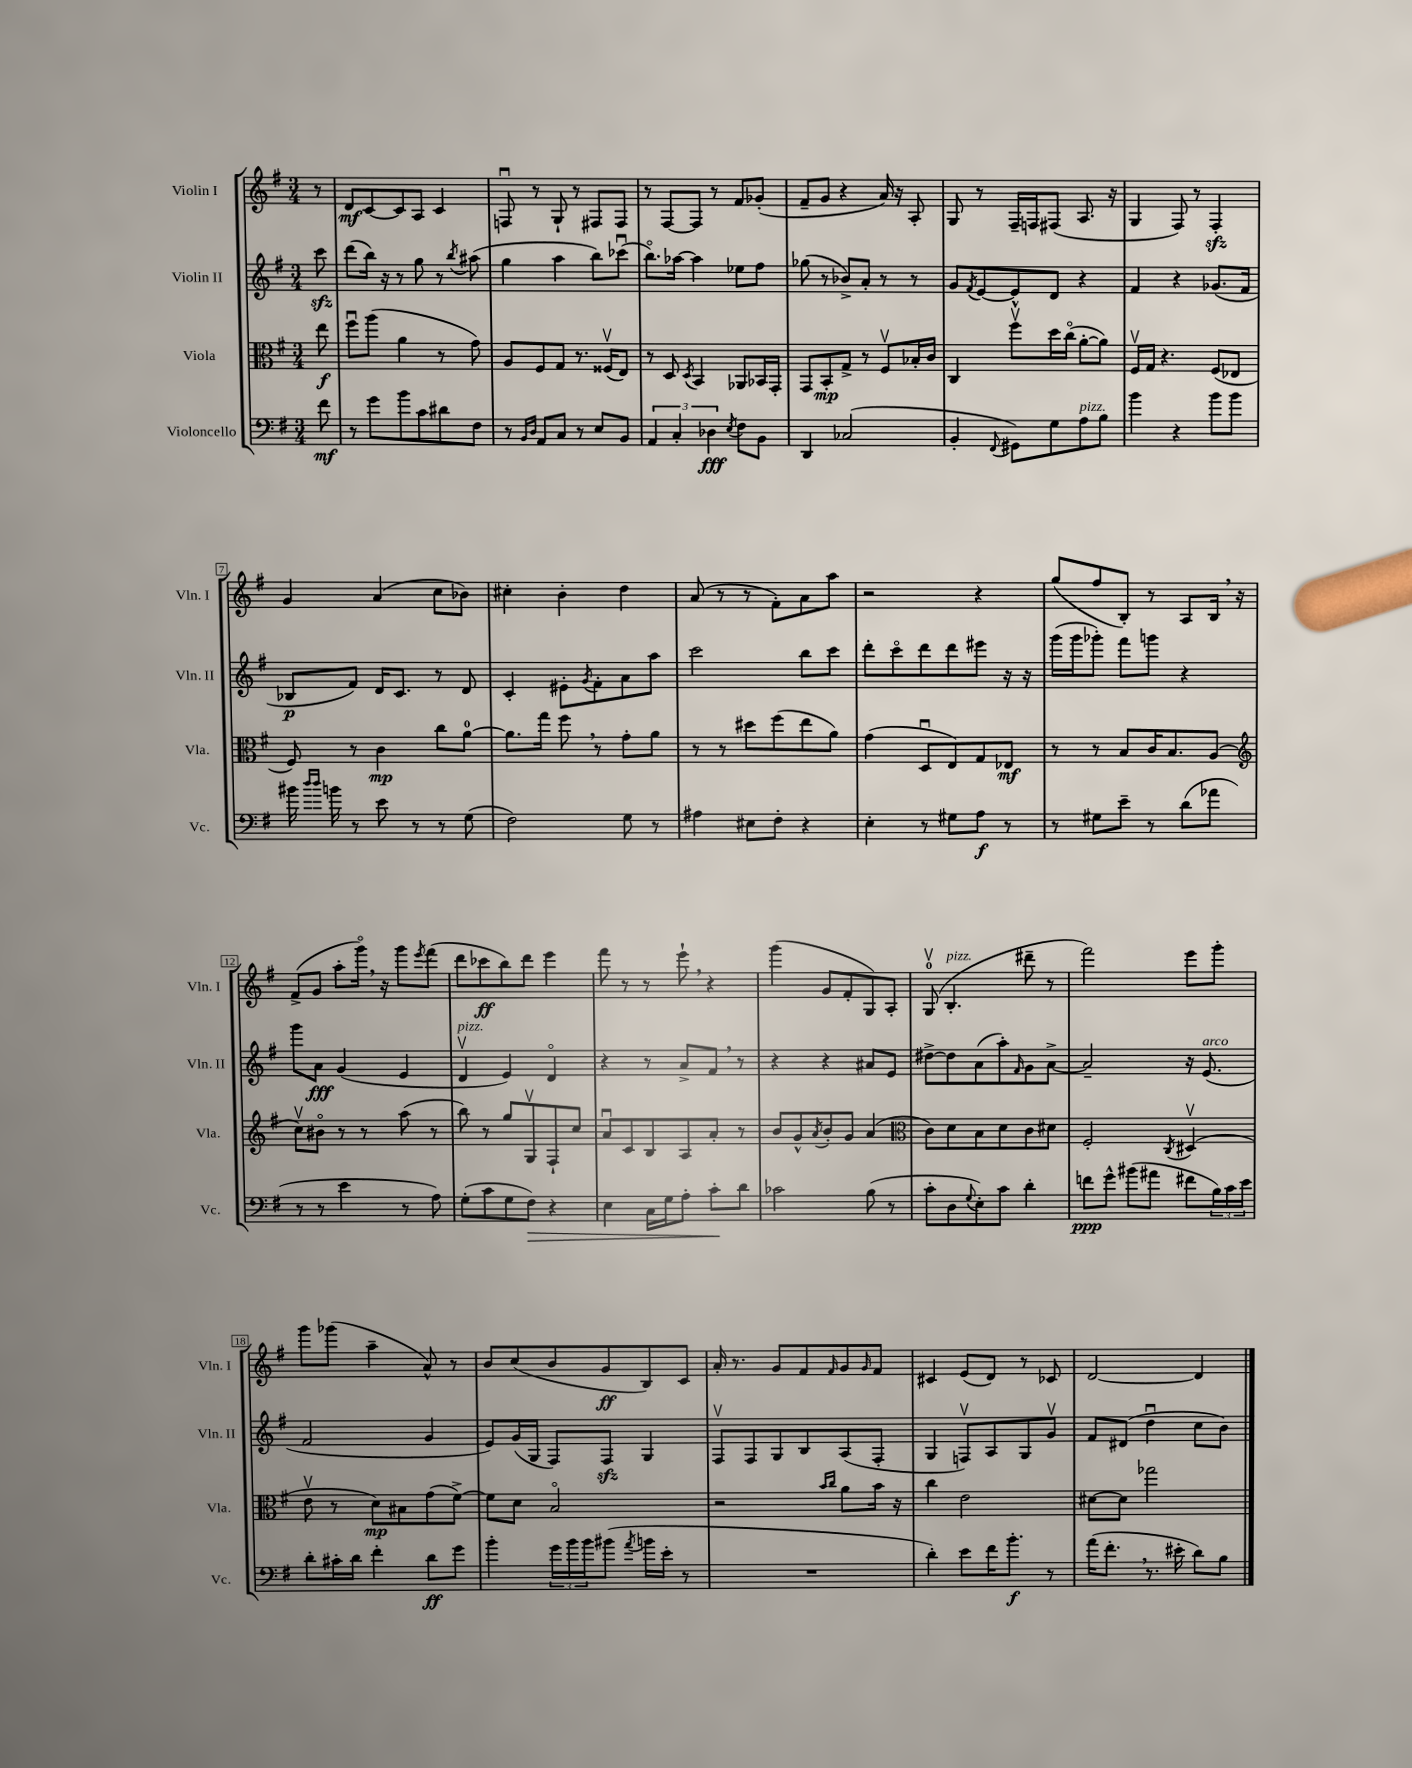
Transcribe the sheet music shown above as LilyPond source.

<<
\new StaffGroup <<
\new Staff = "s0" \with { instrumentName = "Violin I" shortInstrumentName = "Vln. I" } {
    \clef treble \key g \major \numericTimeSignature \time 3/4 \partial 8
    r8 |
    d'8\mf c'8~ c'8 a8 c'4 |
    f8\downbow r8 g8-! r8 fis8 fis8 |
    r8 fis8~ fis8 r8 fis'8 ges'8-.( |
    fis'8-- g'8 r4 a'16) r16 a8-. |
    g8 r8 fis16-- f16 fis8( a8. r16 |
    g4 fis8) r8 fis4-.\sfz |
    g'4 a'4( c''8 bes'8) |
    cis''4-. b'4-. d''4 |
    a'8( r8 r8 fis'8-.) a'8 a''8 |
    r2 r4 |
    g''8( fis''8 b8-.) r8 a8 b16 \breathe r16 |
    fis'8->( g'8 a''8-. g'''16\flageolet) \breathe r16 g'''8 \acciaccatura { e'''8 } fis'''8( |
    d'''8 ces'''8\ff b''8) d'''8 e'''4 |
    fis'''8 r8 r8 e'''8-! \breathe r4 |
    g'''4( g'8 fis'8-. g8) a8-. |
    g8-0\upbow( b4.-.^\markup { \italic "pizz." } dis'''8-- r8 |
    fis'''2) e'''8 g'''8-. |
    g'''8 ges'''8( a''4-- a'8-^) r8 |
    b'8 c''8( b'8 g'8\ff b8) c'8 |
    a'16-. r8. g'8 fis'8 \grace { fis'16 } g'8 \grace { g'16 } fis'8 |
    cis'4 e'8( d'8) r8 ces'8 |
    d'2~ d'4 \bar "|." |
}
\new Staff = "s1" \with { instrumentName = "Violin II" shortInstrumentName = "Vln. II" } {
    \clef treble \key g \major \numericTimeSignature \time 3/4 \partial 8
    c'''8\sfz |
    d'''8( b''16) r16 r8 g''8 r8 \acciaccatura { b''8 } ais''8( |
    g''4 a''4 b''8) ces'''8\downbow( |
    b''8.\flageolet) aes''16~ aes''4 ees''8 fis''8 |
    ges''8( r8 bes'8->) a'8-. r8 r8 |
    g'8 \acciaccatura { fis'8 } e'8~ e'8-^ d'8 r4 |
    fis'4 r4 ges'8.( fis'16 |
    bes8\p fis'8) d'16 c'8. r8 d'8 |
    c'4-. eis'8-. \acciaccatura { g'8 } fis'8-. a'8 a''8 |
    c'''2 b''8 c'''8 |
    d'''8-. c'''8\flageolet d'''8 d'''8 eis'''8 r16 r16 |
    g'''16( g'''16 ges'''8-.) fis'''8 g'''8 r4 |
    g'''8 a'8\fff g'4( e'4 |
    d'4\upbow^\markup { \italic "pizz." } e'4) d'4\flageolet |
    r4 r8 a'8-> fis'8 \breathe r8 |
    r4 r4 ais'8 e'8 |
    dis''8~-> dis''8 a'8( a''8-.) \grace { fis'16 } g'8 a'8~-> |
    a'2-- r16 e'8.^\markup { \italic "arco" }( |
    fis'2 g'4 |
    e'8) g'16( g16 fis8) fis8\sfz g4 |
    fis8\upbow fis8 g8 b8 a8( fis8-. |
    g4 f8\upbow) a8 g8 g'8\upbow |
    fis'8 dis'8( d''4\downbow c''8 b'8) \bar "|." |
}
\new Staff = "s2" \with { instrumentName = "Viola" shortInstrumentName = "Vla." } {
    \clef alto \key g \major \numericTimeSignature \time 3/4 \partial 8
    e''8\f |
    fis''8\downbow a''8( a'4 r8 g'8) |
    a8 fis8 g8 r8. fisis16\upbow( e8) |
    r8 d8 \acciaccatura { d8 } b,4 aes,8 bes,16 g,16-. |
    g,8 b,8-.\mp g8-> r8 fis8\upbow bes16-. c'16 |
    c4 fis''8\upbow d''16 c''16\flageolet( a'8~-. a'8) |
    fis16\upbow g16 r4. fis8( ees8 |
    fis8) r8 c'4\mp c''8 a'8-0~ |
    a'8. g''16 fis''8 \breathe r8 g'8-. a'8 |
    r8 r8 dis''8 fis''8( e''8 a'8) |
    g'4( d8\downbow e8) g8 ees8\mf |
    r8 r8 b8 c'16 b8. a8( |
    \clef treble c''8\upbow) bis'8\flageolet r8 r8 a''8( r8 |
    b''8) r8 g''8 g8\upbow fis8-! c''8 |
    a'8\downbow c'8 b8 a8 a'8-. r8 |
    b'8 g'8-^ \acciaccatura { a'8 } b'8-. g'8 a'4( |
    \clef alto c'8) d'8 b8 d'8 c'8 dis'8 |
    fis2-. \acciaccatura { c8 } dis4\upbow( |
    e'8\upbow r8 d'8\mp) bis8 g'8( fis'8~->) |
    fis'8 d'8 b2\flageolet |
    r2 \grace { b'16 c''16 } a'8 b'16 r16 |
    c''4 e'2 |
    dis'8~ dis'8 ges''2 \bar "|." |
}
\new Staff = "s3" \with { instrumentName = "Violoncello" shortInstrumentName = "Vc." } {
    \clef bass \key g \major \numericTimeSignature \time 3/4 \partial 8
    fis'8\mf |
    r8 g'8 b'8 c'8 dis'8 fis8 |
    r8 \grace { b,16 d16 } a,8 c8 r8 e8 b,8 |
    \tuplet 3/2 { a,4 c4-. des4\fff } \acciaccatura { e8 } fis8 b,8 |
    d,4 ces2( |
    b,4-. \appoggiatura { fis,8 } gis,8) g8 a8^\markup { \italic "pizz." } b8 |
    b'4 r4 b'8 b'8 |
    bis'16 \grace { d''16 d''16 } b'16 r8 e'8 r8 r8 g8( |
    fis2) g8 r8 |
    ais4 eis8 fis8-. r4 |
    e4-. r8 gis8 a8\f r8 |
    r8 gis8 e'8-- r8 d'8( aes'8 |
    r8 r8 e'4 r8 a8) |
    g8-.( c'8 g8 fis8\>) r4 |
    e4 c16 g16 a8-. c'8-.\! d'8 |
    ces'2 b8( r8 |
    c'8-. d8 \appoggiatura { g8 } e8-.) c'8 d'4-. |
    f'8\ppp g'8-^ bis'8( ais'8 fis'8 \tuplet 3/2 { b16) c'16 e'16 } |
    d'8-. cis'16-. d'16 fis'4-. d'8\ff g'8 |
    b'4-. \tuplet 3/2 { g'16 b'16 b'16 } bis'8( \acciaccatura { a'8 } b'16 e'16-. r8 |
    R2. |
    d'4-.) e'8 fis'16 b'8.-.\f r8 |
    a'16( fis'8.-. \breathe r8. eis'16-. d'8) b8 \bar "|." |
}
>>
>>
\layout { \context { \Score \override BarNumber.stencil = #(make-stencil-boxer 0.1 0.3 ly:text-interface::print) } }
